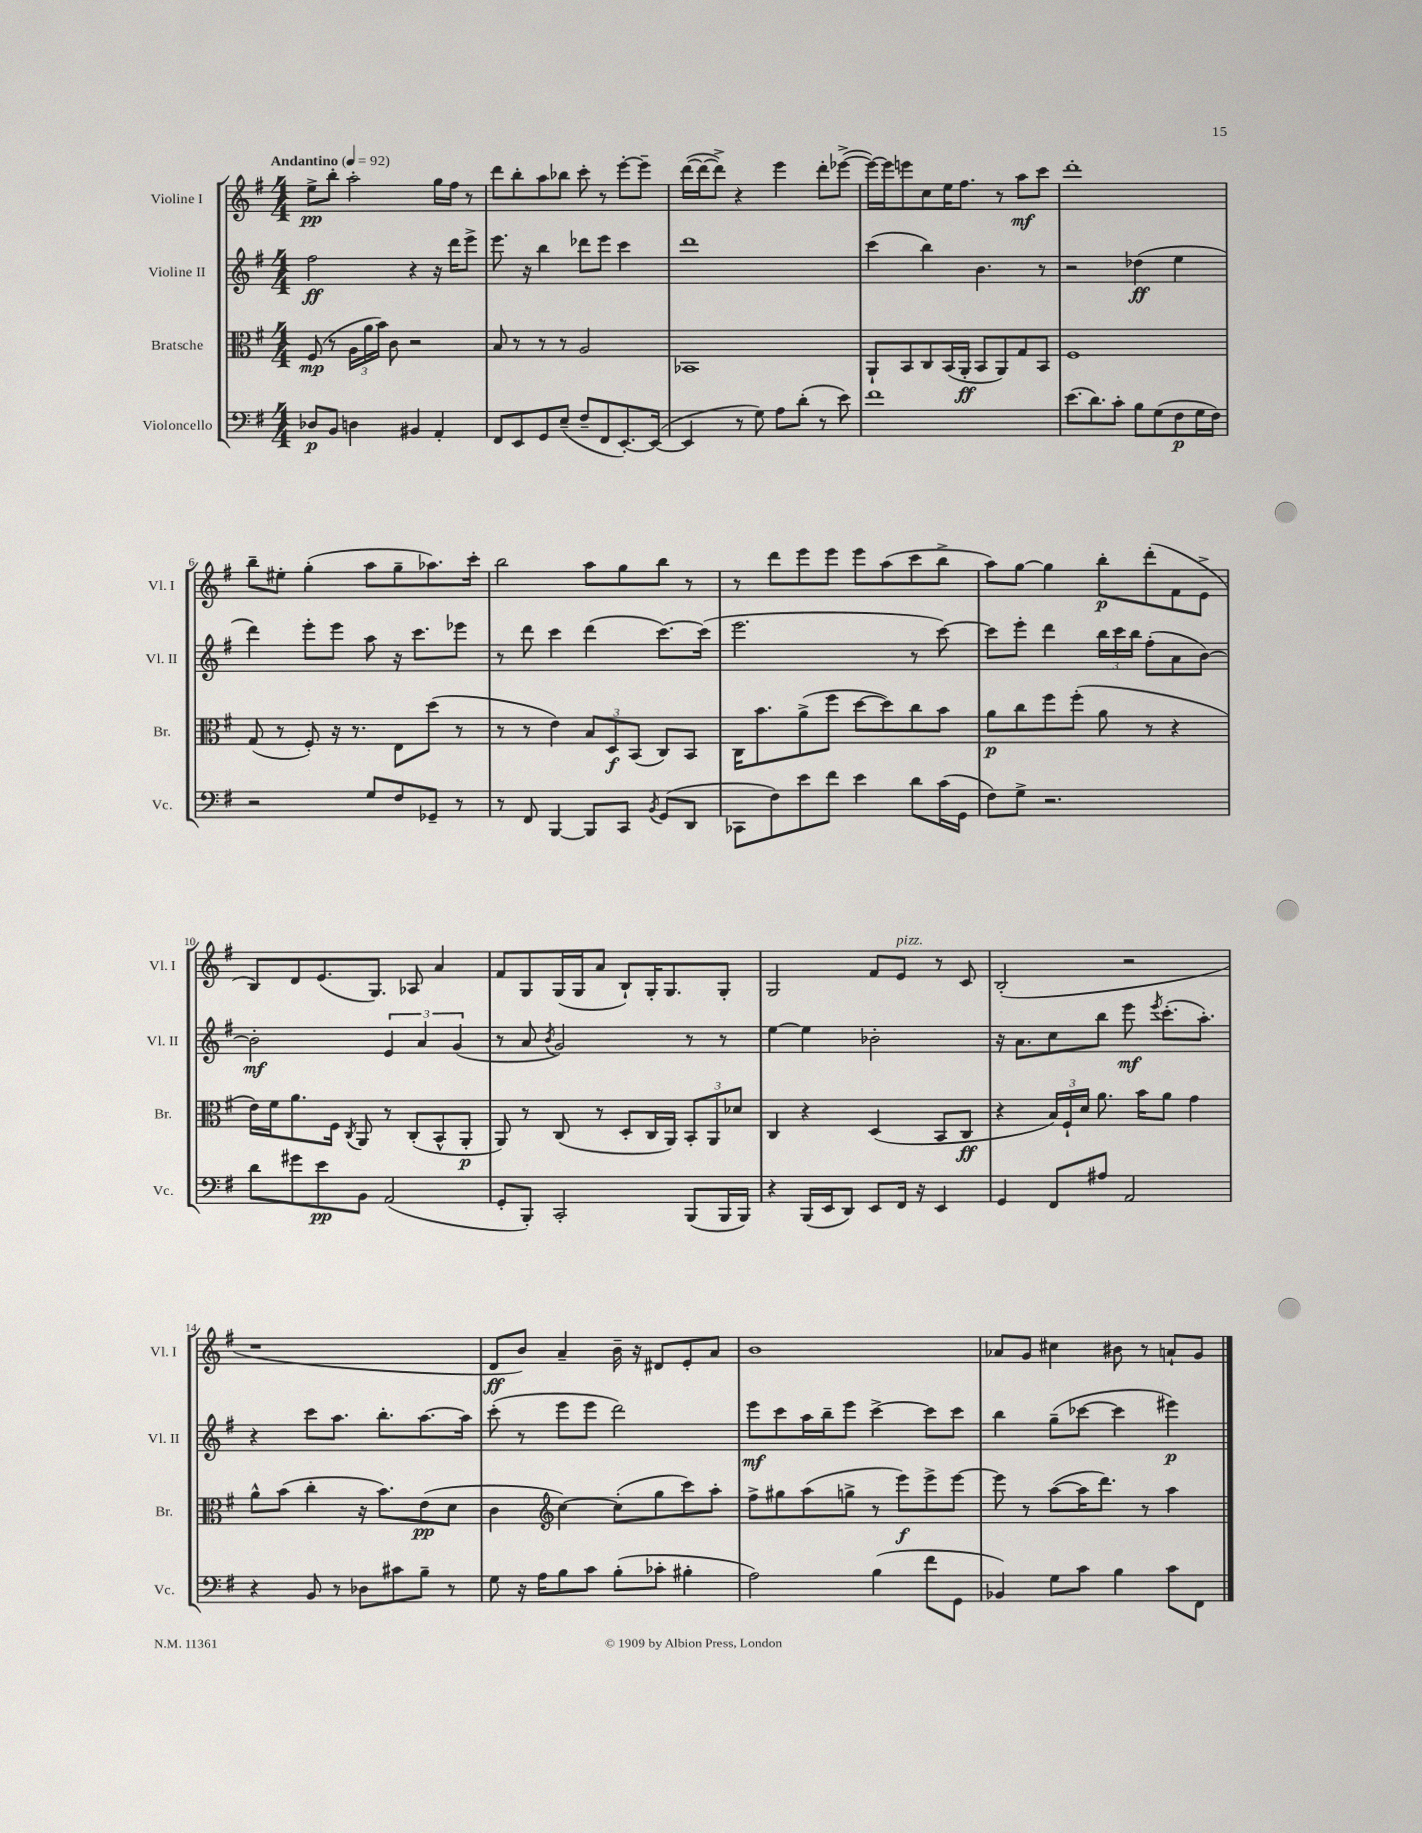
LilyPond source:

<<
\new StaffGroup <<
\new Staff = "s0" \with { instrumentName = "Violine I" shortInstrumentName = "Vl. I" } {
    \clef treble \key g \major \numericTimeSignature \time 4/4 \tempo "Andantino" 4 = 92
    \autoBeamOff e''8[->\pp b''8]-. a''2-. g''16[ fis''16] r8 |
    d'''8[ b''8-. a''8 bes''8] c'''8-. r8 e'''8[~-. e'''8]-- |
    d'''16[~( d'''16~ d'''8]->) r4 e'''4 d'''8[-. ees'''8]~->( |
    ees'''16[~) ees'''16 e'''8 c''8 e''16 fis''8.] r8 a''8[\mf c'''8] |
    d'''1-. |
    b''8[-- eis''8]-. g''4-.( a''8[ g''8-- aes''8.) c'''16]-. |
    b''2 a''8[ g''8 b''8] r8 |
    r8 d'''8[ e'''8 e'''8] e'''8[ a''8( c'''8 b''8]-> |
    a''8[) g''8]~ g''4 b''8[-.\p d'''8-.( fis'8 e'8]-> |
    b8[) d'8 e'8.( g8.]) aes8 a'4 |
    fis'8[ g8 g16( g16 a'8] b8[-!) g16-. g8. g8]-. |
    g2 fis'8[ e'8]^\markup { \italic "pizz." } r8 c'8 |
    b2-.( r2 |
    r1 |
    d'8[\ff b'8]) a'4-- b'16-- r16 dis'8[ e'8-. a'8] |
    b'1 |
    aes'8[ g'8] cis''4 bis'8 r8 a'8[-! g'8] \bar "|." |
}
\new Staff = "s1" \with { instrumentName = "Violine II" shortInstrumentName = "Vl. II" } {
    \clef treble \key g \major \numericTimeSignature \time 4/4
    \autoBeamOff fis''2\ff r4 r16 d'''16[ e'''8]-> |
    e'''8. r16 b''4 des'''8[ e'''8] c'''4 |
    d'''1 |
    c'''4( b''4) b'4. r8 |
    r2 des''4\ff( e''4 |
    d'''4) e'''8[-. e'''8] a''8 r16 c'''8.[ ees'''8] |
    r8 d'''8 c'''4 d'''4( c'''8.[~) c'''16]( |
    e'''2. r8 c'''8~) |
    c'''8[ e'''8]-. d'''4 \tuplet 3/2 { b''16[ c'''16 b''16] } fis''8[-.( a'8 b'8]~) |
    b'2-.\mf \tuplet 3/2 { e'4 a'4 g'4( } |
    r8 a'8 \acciaccatura { b'8 } g'2) r8 r8 |
    e''4~ e''4 bes'2-. |
    r16 a'8.[ c''8 b''8] e'''8\mf \acciaccatura { e'''8 } c'''8.[-.( a''8.]-.) |
    r4 c'''8[ a''8.] b''8.[-. a''8.~ a''16] |
    c'''8-.( r8 e'''8[ e'''8] d'''2) |
    e'''8[\mf c'''8 a''16 b''16-- e'''8] c'''4~-> c'''8[ c'''8] |
    b''4 g''8[--( ces'''8]~ ces'''4 eis'''4\p) \bar "|." |
}
\new Staff = "s2" \with { instrumentName = "Bratsche" shortInstrumentName = "Br." } {
    \clef alto \key g \major \numericTimeSignature \time 4/4
    \autoBeamOff fis8\mp( r8 \tuplet 3/2 { a16[ a'16 b'16]) } c'8 r2 |
    b8 r8 r8 r8 a2 |
    bes,1 |
    a,8[-! b,8 c8 b,16( a,16]-.\ff b,8[ a,8) g8 b,8] |
    fis1 |
    g8( r8 fis8-.) r16 r8. e8[ d''8]( r8 |
    r8 r8 e'4) \tuplet 3/2 { b8[ d8\f b,8]( } c8[) b,8] |
    c16[ b'8. a'8->( fis''8] d''8[~ d''8) c''8 b'8] |
    a'8[\p c''8 fis''8 fis''8]-.( a'8 r8 r4 |
    e'16[) fis'16 a'8. fis16] \acciaccatura { c8 } a,8 r8 c8[-.( b,8-^ a,8]-.\p |
    a,8) r8 c8( r8 d8[-. c16 a,16]) \tuplet 3/2 { b,8[-. a,8 des'8] } |
    c4 r4 d4( b,8[ c8]\ff |
    r4 \tuplet 3/2 { b16[) fis16-! d'16] } a'8. b'16[ a'8] g'4 |
    a'8[-^ b'8]( c''4-. r16 b'8.[) e'8\pp( d'8] |
    c'4 \clef treble c''4~) c''8[-.( g''8 c'''8) a''8]-. |
    fis''8[-> gis''8 a''8( g''8]-> r8 e'''8[\f) e'''8-> e'''8]~ |
    e'''8 r8 a''8[~( a''16 d'''8.]) r8 a''4 \bar "|." |
}
\new Staff = "s3" \with { instrumentName = "Violoncello" shortInstrumentName = "Vc." } {
    \clef bass \key g \major \numericTimeSignature \time 4/4
    \autoBeamOff des8[\p b,8] d4 bis,4 a,4-. |
    fis,8[ e,8 g,8 e8]--( fis8[-- fis,8 e,8.~-.) e,16]~( |
    e,4 r8 g8) a8[ d'8]-.( r8 e'8) |
    fis'1 |
    e'8.[( d'8.) c'8]-. b8[ g8( fis8\p g16 fis16]) |
    r2 g8[ fis8 ges,8]-- r8 |
    r8 fis,8 b,,4~ b,,8[ c,8] \acciaccatura { b,8 } g,8[( d,8] |
    ces,8[ fis8) e'8 fis'8] e'4 d'8[ c'16( g,16] |
    fis8[) g8]-> r2. |
    d'8[ gis'8 e'8\pp b,8] a,2( |
    g,8[-. b,,8]-.) c,2-. b,,8[( b,,16 b,,16]) |
    r4 b,,16[( e,16 d,8]) e,8[ fis,16] r16 e,4 |
    g,4 fis,8[ ais8] a,2 |
    r4 b,8 r8 des8[ cis'8 b8]-- r8 |
    g8 r16 a16[ b8 c'8] b8[-.( ces'8]-. bis4-. |
    a2) b4( fis'8[ g,8] |
    bes,4) g8[ c'8] b4 c'8[ fis,8] \bar "|." |
}
>>
>>
